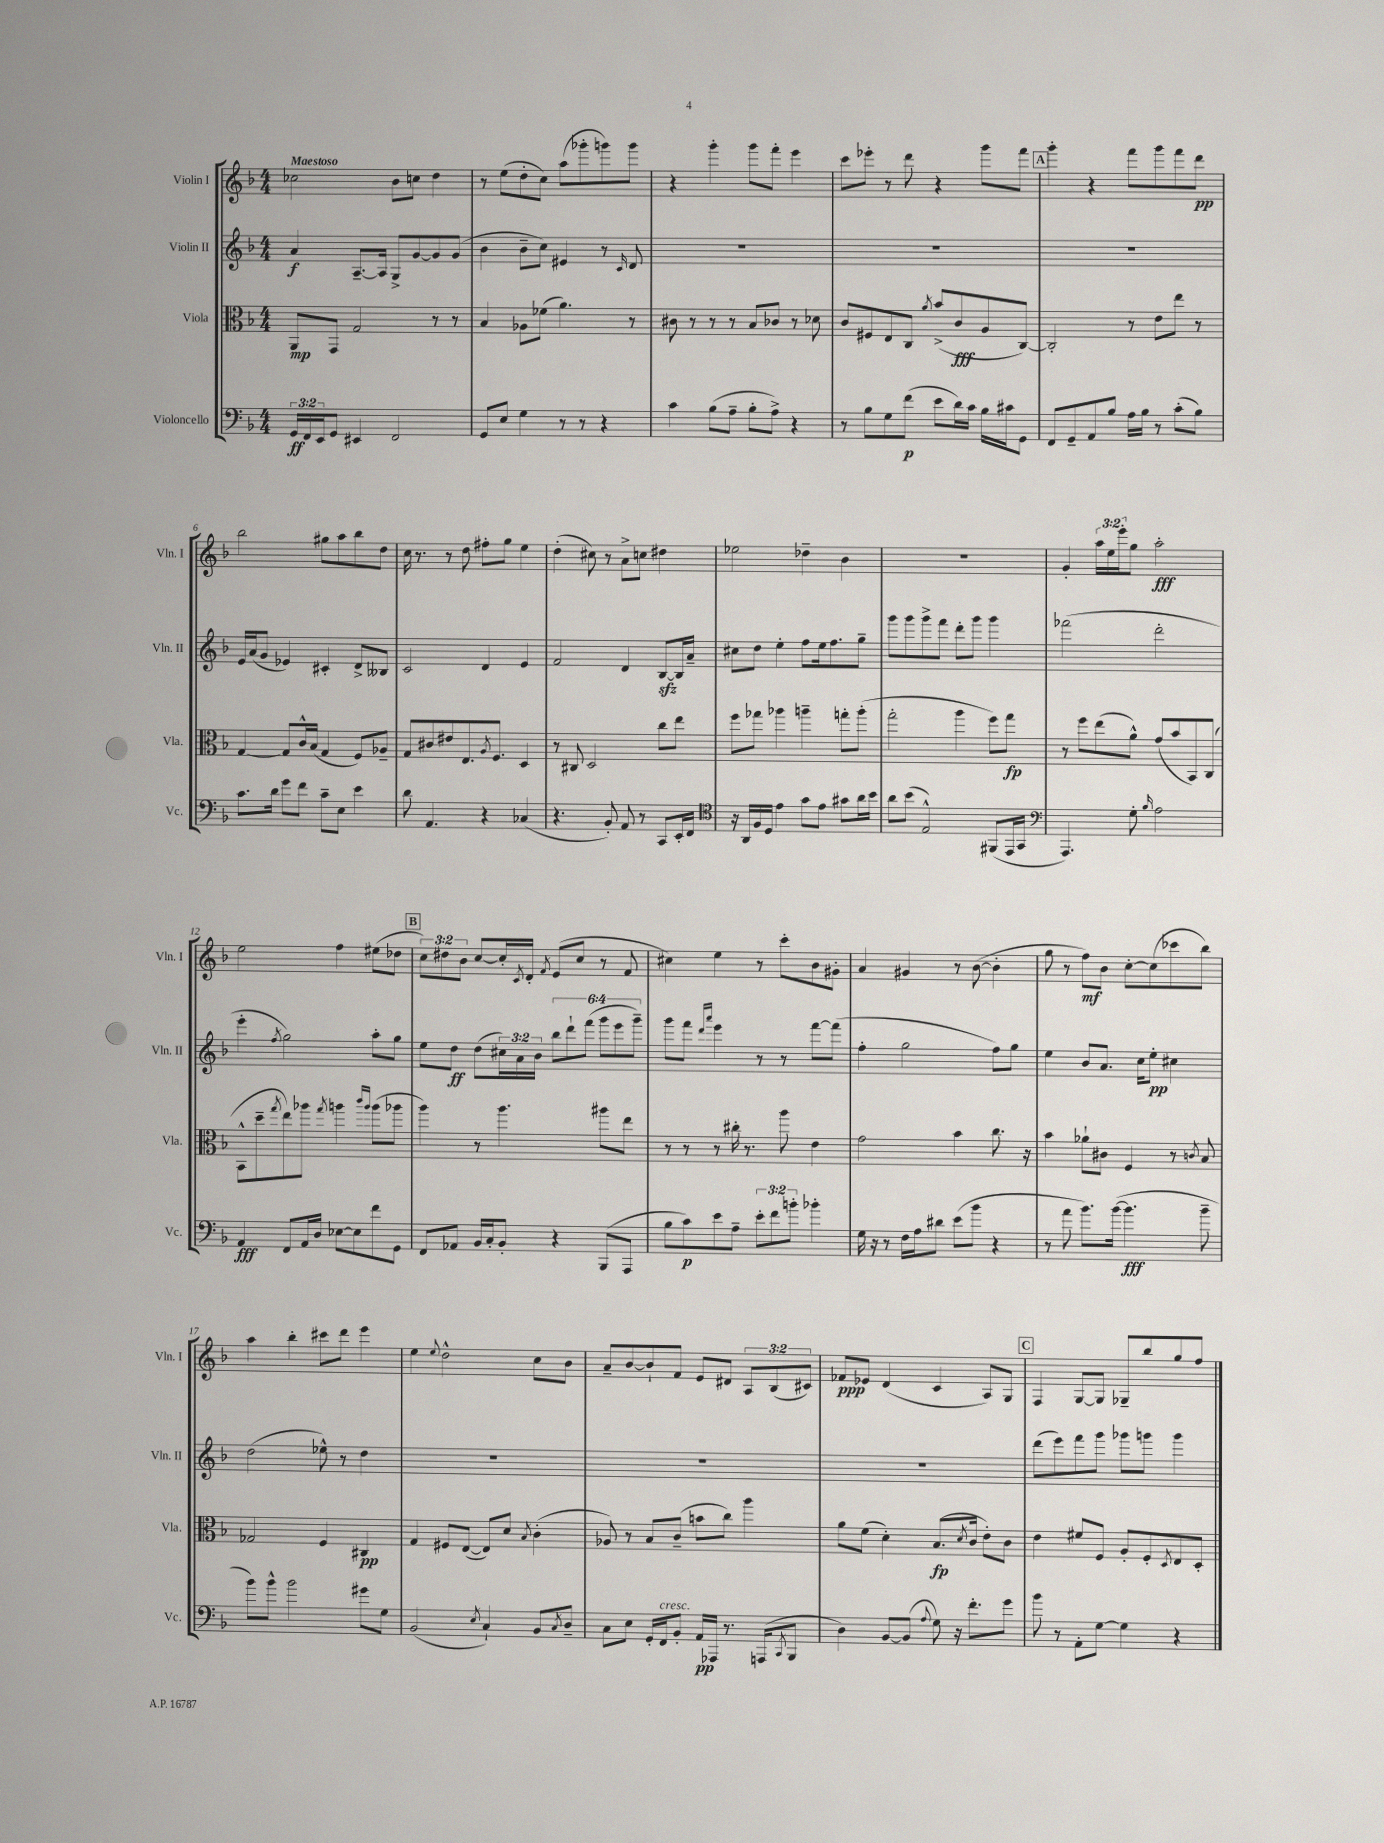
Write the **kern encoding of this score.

**kern	**dynam	**kern	**dynam	**kern	**dynam	**kern	**dynam
*part4	*part4	*part3	*part3	*part2	*part2	*part1	*part1
*staff4	*staff4	*staff3	*staff3	*staff2	*staff2	*staff1	*staff1
*I"Violoncello	*	*I"Viola	*	*I"Violin II	*	*I"Violin I	*
*I'Vc.	*	*I'Vla.	*	*I'Vln. II	*	*I'Vln. I	*
*clefF4	*	*clefC3	*	*clefG2	*	*clefG2	*
*k[b-]	*	*k[b-]	*	*k[b-]	*	*k[b-]	*
*M4/4	*	*M4/4	*	*M4/4	*	*M4/4	*
=1	=1	=1	=1	=1	=1	=1	=1
!	!	!	!	!	!	!LO:TX:a:B:t=Maestoso	!
24GG/LL	ff	8AA/L	mp	4a/	f	2cc-X\	.
24FF/	.	.	.	.	.	.	.
24EE/J	.	.	.	.	.	.	.
8GG/J	.	8GG/J	.	.	.	.	.
4EE#X/	.	2G/	.	[8.A~/L	.	.	.
.	.	.	.	16A/Jk]	.	.	.
2FF/	.	.	.	8G^/L	.	8b-\L	.
.	.	.	.	[8g/	.	8ccn\J	.
.	.	8r	.	8g/]	.	4dd\	.
.	.	8r	.	(8g/J	.	.	.
=2	=2	=2	=2	=2	=2	=2	=2
8GG/L	.	4B-/	.	4b-\	.	8r	.
8E/J	.	.	.	.	.	(8ee\L	.
4G\	.	8A-X\L	.	8b-~\L	.	8dd'\	.
.	.	(8f-X\J	.	8cc\J)	.	8cc\J)	.
8r	.	4.a\)	.	4e#X/	.	(8aa\L	.
8r	.	.	.	.	.	8ggg-X'\	.
4r	.	.	.	8r	.	8gggn\)	.
.	.	.	.	16qqc/	.	.	.
.	.	8r	.	8d/	.	8ggg\J	.
=3	=3	=3	=3	=3	=3	=3	=3
4c\	.	8c#X\	.	1r	.	4r	.
.	.	8r	.	.	.	.	.
(8B-\L	.	8r	.	.	.	4ggg'\	.
8A~\J	.	8r	.	.	.	.	.
8B-'\L	.	8B-/L	.	.	.	8ggg\L	.
8A^\J)	.	8c-X/J	.	.	.	8fff'\J	.
4r	.	8r	.	.	.	4eee\	.
.	.	8d-X\	.	.	.	.	.
=4	=4	=4	=4	=4	=4	=4	=4
8r	.	8c/L	.	1r	.	8ccc\L	.
8B-\L	.	8F#X/	.	.	.	8eee-X'\J	.
8G\	.	8E/	.	.	.	8r	.
(8f\J	p	8C/J	.	.	.	8ddd\	.
.	.	8qa/	.	.	.	.	.
8e\L	.	(8b-^/L	.	.	.	4r	.
16d\L)	.	8c/	fff	.	.	.	.
16c\JJ	.	.	.	.	.	.	.
16B-\LL	.	8A/	.	.	.	8ggg\L	.
16c#X\J	.	.	.	.	.	.	.
8GG\J	.	[8C/J)	.	.	.	8fff\J	.
!!LO:REH:place=s1:t=A
=5	=5	=5	=5	=5	=5	=5	=5
8FF/L	.	2C'/]	.	1r	.	4ggg'\	.
8GG~/	.	.	.	.	.	.	.
8AA/	.	.	.	.	.	4r	.
8B-/J	.	.	.	.	.	.	.
16A\LL	.	8r	.	.	.	8fff\L	.
16B-\JJ	.	.	.	.	.	.	.
8r	.	8e\L	.	.	.	8ggg\	.
(8c'\L	.	8ee\J	.	.	.	8fff\	.
8B-\J)	.	8r	.	.	.	8ddd\J	pp
!!LO:LB:g=z
=6	=6	=6	=6	=6	=6	=6	=6
8.c\L	.	[4G/	.	16e/LL	.	2bb-\	.
.	.	.	.	(16a/J	.	.	.
.	.	.	.	8g/J	.	.	.
16d\Jk	.	.	.	.	.	.	.
8g\L	.	8G/L]	.	4e-X/)	.	.	.
8f\J	.	16c^^/L	.	.	.	.	.
.	.	(16B-/JJ	.	.	.	.	.
8c~\L	.	4G/	.	4c#X'/	.	8gg#X\L	.
8E\J	.	.	.	.	.	8aa\	.
4e\	.	8F/L)	.	8d^/L	.	8bb-\	.
.	.	8A-X~/J	.	8B--X/J	.	8dd\J	.
=7	=7	=7	=7	=7	=7	=7	=7
8d\	.	8G/L	.	2c/	.	16cc\	.
.	.	.	.	.	.	8.r	.
4.AA/	.	8c#X/	.	.	.	.	.
.	.	8e#X/	.	.	.	8r	.
.	.	8.E/	.	.	.	8dd\	.
4r	.	.	.	4d/	.	8ff#X'\L	.
.	.	8qA/	.	.	.	.	.
.	.	8.F/J	.	.	.	.	.
.	.	.	.	.	.	8gg\J	.
(4C-X/	.	4D/	.	4e/	.	4ee\	.
=8	=8	=8	=8	=8	=8	=8	=8
4.r	.	8r	.	2f/	.	(4dd'\	.
.	.	8C#X/	.	.	.	.	.
.	.	2D/	.	.	.	8cc#X\)	.
8BB-'/)	.	.	.	.	.	8r	.
8AA/	.	.	.	4d/	.	8a^\L	.
8r	.	.	.	.	.	8ccn\J	.
8CC/L	.	8cc\L	.	[8B-zz/L	.	4dd#X\	.
16EE'/L	.	8ee\J	.	16B-/L]	.	.	.
16FF/JJ	.	.	.	16a~/JJ	.	.	.
=9	=9	=9	=9	=9	=9	=9	=9
*clefC4	*	*	*	*	*	*	*
16r	.	8ff\L	.	8cc#X\L	.	2ee-X\	.
16AA/LL	.	.	.	.	.	.	.
16F/	.	8gg-X\J	.	8dd\J	.	.	.
16D/JJ	.	.	.	.	.	.	.
4e\	.	4aa-X\	.	4ee'\	.	.	.
8g\L	.	4aan~\	.	8ff\L	.	4dd-X~\	.
8e\J	.	.	.	16ee\k	.	.	.
.	.	.	.	8.ff\	.	.	.
8g#X\L	.	8ggn'\L	.	.	.	4b-\	.
16a\L	.	(8aa'\J	.	8gg~\J	.	.	.
16b-\JJ	.	.	.	.	.	.	.
=10	=10	=10	=10	=10	=10	=10	=10
8a\L	.	2gg'\	.	8ggg\L	.	1r	.
(8b-\J	.	.	.	8ggg\	.	.	.
2E^^/)	.	.	.	8ggg^\	.	.	.
.	.	.	.	8fff\J	.	.	.
.	.	4aa\	.	8ddd'\L	.	.	.
.	.	.	.	8ggg\J	.	.	.
(8FF#X/L	.	8ff\L)	.	4ggg\	.	.	.
16EE/L	.	8gg\J	fp	.	.	.	.
16GG/JJ	.	.	.	.	.	.	.
=11	=11	=11	=11	=11	=11	=11	=11
*clefF4	*	*	*	*	*	*	*
4.AAA/)	.	8r	.	(2fff-X\	.	4g'/	.
.	.	8ff\L	.	.	.	.	.
.	.	(8ee\	.	.	.	24aa\LL	.
.	.	.	.	.	.	24ee\	.
.	.	.	.	.	.	24eee'\J	.
8G'\	.	8a^^\J)	.	.	.	8gg\J	.
16qqB-/	.	.	.	.	.	.	.
2A\	.	(8g/L	.	2ddd'\	.	2aa'\	fff
.	.	8b-/	.	.	.	.	.
.	.	8BB-/)	.	.	.	.	.
.	.	(8C/J	.	.	.	.	.
!!LO:LB:g=z
=12	=12	=12	=12	=12	=12	=12	=12
4AA/	fff	8BB-^^\L	.	4eee'\	.	2ee\	.
.	.	8dd~\	.	.	.	.	.
.	.	8qgg/	.	8qff/	.	.	.
8FF/L	.	8ee\)	.	2gg\)	.	.	.
16AA/L	.	8aa-X\J	.	.	.	.	.
16D/JJ	.	.	.	.	.	.	.
.	.	8qgg/	.	.	.	.	.
[8E-X\L	.	4aan\	.	.	.	4ff\	.
8E-\]	.	.	.	.	.	.	.
.	.	16qqccc/LL	.	.	.	.	.
.	.	16qqaa/JJ	.	.	.	.	.
8f\	.	(8aa\L	.	8aa'\L	.	(8ee#X\L	.
8GG\J	.	8aa-X\J	.	8gg\J	.	8dd-X\J	.
!!LO:REH:place=s1:t=B
=13	=13	=13	=13	=13	=13	=13	=13
8FF/L	.	4aa\)	.	8ee\L	.	12cc\L)	.
.	.	.	.	.	.	12dd#X\	.
8AA-X/J	.	.	.	8dd\J	ff	.	.
.	.	.	.	.	.	12b-\J	.
16BB-/LL	.	8r	.	(8dd\L	.	[8cc/L	.
16C'/J	.	.	.	.	.	.	.
8BB-'/J	.	4.aa\	.	24cc#X\L)	.	16cc'/L]	.
.	.	.	.	24a\	.	.	.
.	.	.	.	.	.	8qc/	.
.	.	.	.	.	.	16d'/JJ	.
.	.	.	.	24b-\JJ	.	.	.
.	.	.	.	.	.	8qf/	.
4r	.	.	.	12bb-\L	.	(8e/L	.
.	.	.	.	12ddd`\	.	.	.
.	.	.	.	.	.	8cc/J	.
.	.	.	.	(12fff\J	.	.	.
(8BBB-/L	.	8aa#X\L	.	12ggg\L	.	8r	.
.	.	.	.	12eee\	.	.	.
8AAA/J	.	8ee\J	.	.	.	8f/	.
.	.	.	.	12ggg~\J)	.	.	.
=14	=14	=14	=14	=14	=14	=14	=14
8B-\L	.	8r	.	8ggg\L	.	4cc#X\)	.
8c\)	p	8r	.	8fff\J	.	.	.
.	.	.	.	16qqddd/LL	.	.	.
.	.	.	.	16qqaaa/JJ	.	.	.
8e\	.	8r	.	4eee\	.	4ee\	.
8A~\J	.	16cc#X'\	.	.	.	.	.
.	.	8.r	.	.	.	.	.
12e'\L	.	.	.	8r	.	8r	.
12f\	.	.	.	.	.	.	.
.	.	8aa\	.	8r	.	8ccc'\L	.
12bn'\J	.	.	.	.	.	.	.
4b-X'\	.	4e\	.	[8fff\L	.	8b-\	.
.	.	.	.	(8fff\J]	.	8g#X'\J	.
=15	=15	=15	=15	=15	=15	=15	=15
16G\	.	2g\	.	4ff'\	.	4a/	.
16r	.	.	.	.	.	.	.
8r	.	.	.	.	.	.	.
16F\LL	.	.	.	2gg\	.	4g#X/	.
16A\J	.	.	.	.	.	.	.
8d#X\J	.	.	.	.	.	.	.
(8e\L	.	4b-\	.	.	.	8r	.
8b-\J	.	.	.	.	.	([8b-\	.
4r	.	8.cc\	.	8ff\L)	.	4b-'\]	.
.	.	.	.	8gg\J	.	.	.
.	.	16r	.	.	.	.	.
=16	=16	=16	=16	=16	=16	=16	=16
8r	.	4b-\	.	4ee\	.	8gg\	.
8a\	.	.	.	.	.	8r	.
8.b-\L)	.	8a-X`\L	.	8b-/L	.	8ff\L)	mf
.	.	8c#X\J	.	8.a/J	.	8b-\J	.
([16b-\Jk	.	.	.	.	.	.	.
4.b-\]	fff	4F/	.	.	.	[8cc'\L	.
.	.	.	.	16cc\KL	.	.	.
.	.	.	.	8ee'\J	pp	(8cc\]	.
.	.	8r	.	4cc#X\	.	8ccc-X\	.
.	.	8qcn/	.	.	.	.	.
8b-~\	.	8B-/	.	.	.	8bb-\J)	.
!!LO:LB:g=z
=17	=17	=17	=17	=17	=17	=17	=17
8b-\L)	.	2G-X/	.	(2dd\	.	4aa\	.
8b-^^\J	.	.	.	.	.	.	.
2b-\	.	.	.	.	.	4bb-'\	.
.	.	4F/	.	8ee-X^^\)	.	8ccc#X\L	.
.	.	.	.	8r	.	8ddd\J	.
8g#X\L	.	4C#X/	pp	4dd\	.	4eee\	.
8G\J	.	.	.	.	.	.	.
=18	=18	=18	=18	=18	=18	=18	=18
(2BB-/	.	4G/	.	1r	.	4ee\	.
.	.	.	.	.	.	8qqee/	.
.	.	8F#X/L	.	.	.	2dd^^\	.
.	.	([8E/J	.	.	.	.	.
8qE/	.	.	.	.	.	.	.
4C`/)	.	8E/L])	.	.	.	.	.
.	.	8d/J	.	.	.	.	.
.	.	8qB-/	.	.	.	.	.
8BB-/L	.	(4c'\	.	.	.	8cc\L	.
8qC/	.	.	.	.	.	.	.
8D~/J	.	.	.	.	.	8b-\J	.
=19	=19	=19	=19	=19	=19	=19	=19
8C\L	.	8A-X/)	.	1r	.	8a~/L	.
8E\J	.	8r	.	.	.	[8b-/	.
16GG'/LL	.	8B-/L	.	.	.	8b-`/]	.
!LO:TX:a:i:t=cresc.	!	!	!	!	!	!	!
16FF/J	.	.	.	.	.	.	.
8BB-'/J	.	(8c~/J	.	.	.	8f/J	.
16AA/LL	pp	8bn\L	.	.	.	8e/L	.
16AAA-X/JJ	.	.	.	.	.	.	.
8.r	.	8cc\J)	.	.	.	8d#X/J	.
.	.	4aa\	.	.	.	12A/L	.
(16AAAn/KL	.	.	.	.	.	.	.
.	.	.	.	.	.	(12B-/	.
8qCC/	.	.	.	.	.	.	.
8BBB-/J	.	.	.	.	.	.	.
.	.	.	.	.	.	12c#X/J)	.
=20	=20	=20	=20	=20	=20	=20	=20
4D\)	.	8a\L	.	1r	.	8f-X/L	ppp
.	.	(8f\J	.	.	.	8e-X/J	.
[8BB-/L	.	4d'\)	.	.	.	(4d/	.
(8BB-/J]	.	.	.	.	.	.	.
8qqA/	.	.	.	.	.	.	.
8G\)	.	(8.B-/L	fp	.	.	4c/	.
16r	.	.	.	.	.	.	.
.	.	8qd/	.	.	.	.	.
8.f'\L	.	16c/Jk	.	.	.	.	.
.	.	8e'\L)	.	.	.	8A/L)	.
8g\J	.	8c\J	.	.	.	8G/J	.
!!LO:REH:place=s1:t=C
=21	=21	=21	=21	=21	=21	=21	=21
8b-\	.	4e\	.	(8ddd\L	.	4F/	.
8r	.	.	.	8eee\)	.	.	.
8AA'\L	.	8f#X/L	.	8fff\	.	[8G/L	.
[8G\J	.	8F/J	.	8ggg\J	.	8G/J]	.
4G\]	.	8A'/L	.	8ggg-X\L	.	8G-X~/L	.
.	.	8F'/	.	8gggn\J	.	8bb-/	.
.	.	8qD/	.	.	.	.	.
4r	.	8E/	.	4ggg\	.	8gg/	.
.	.	8D'/J	.	.	.	8ff/J	.
==	==	==	==	==	==	==	==
*-	*-	*-	*-	*-	*-	*-	*-
